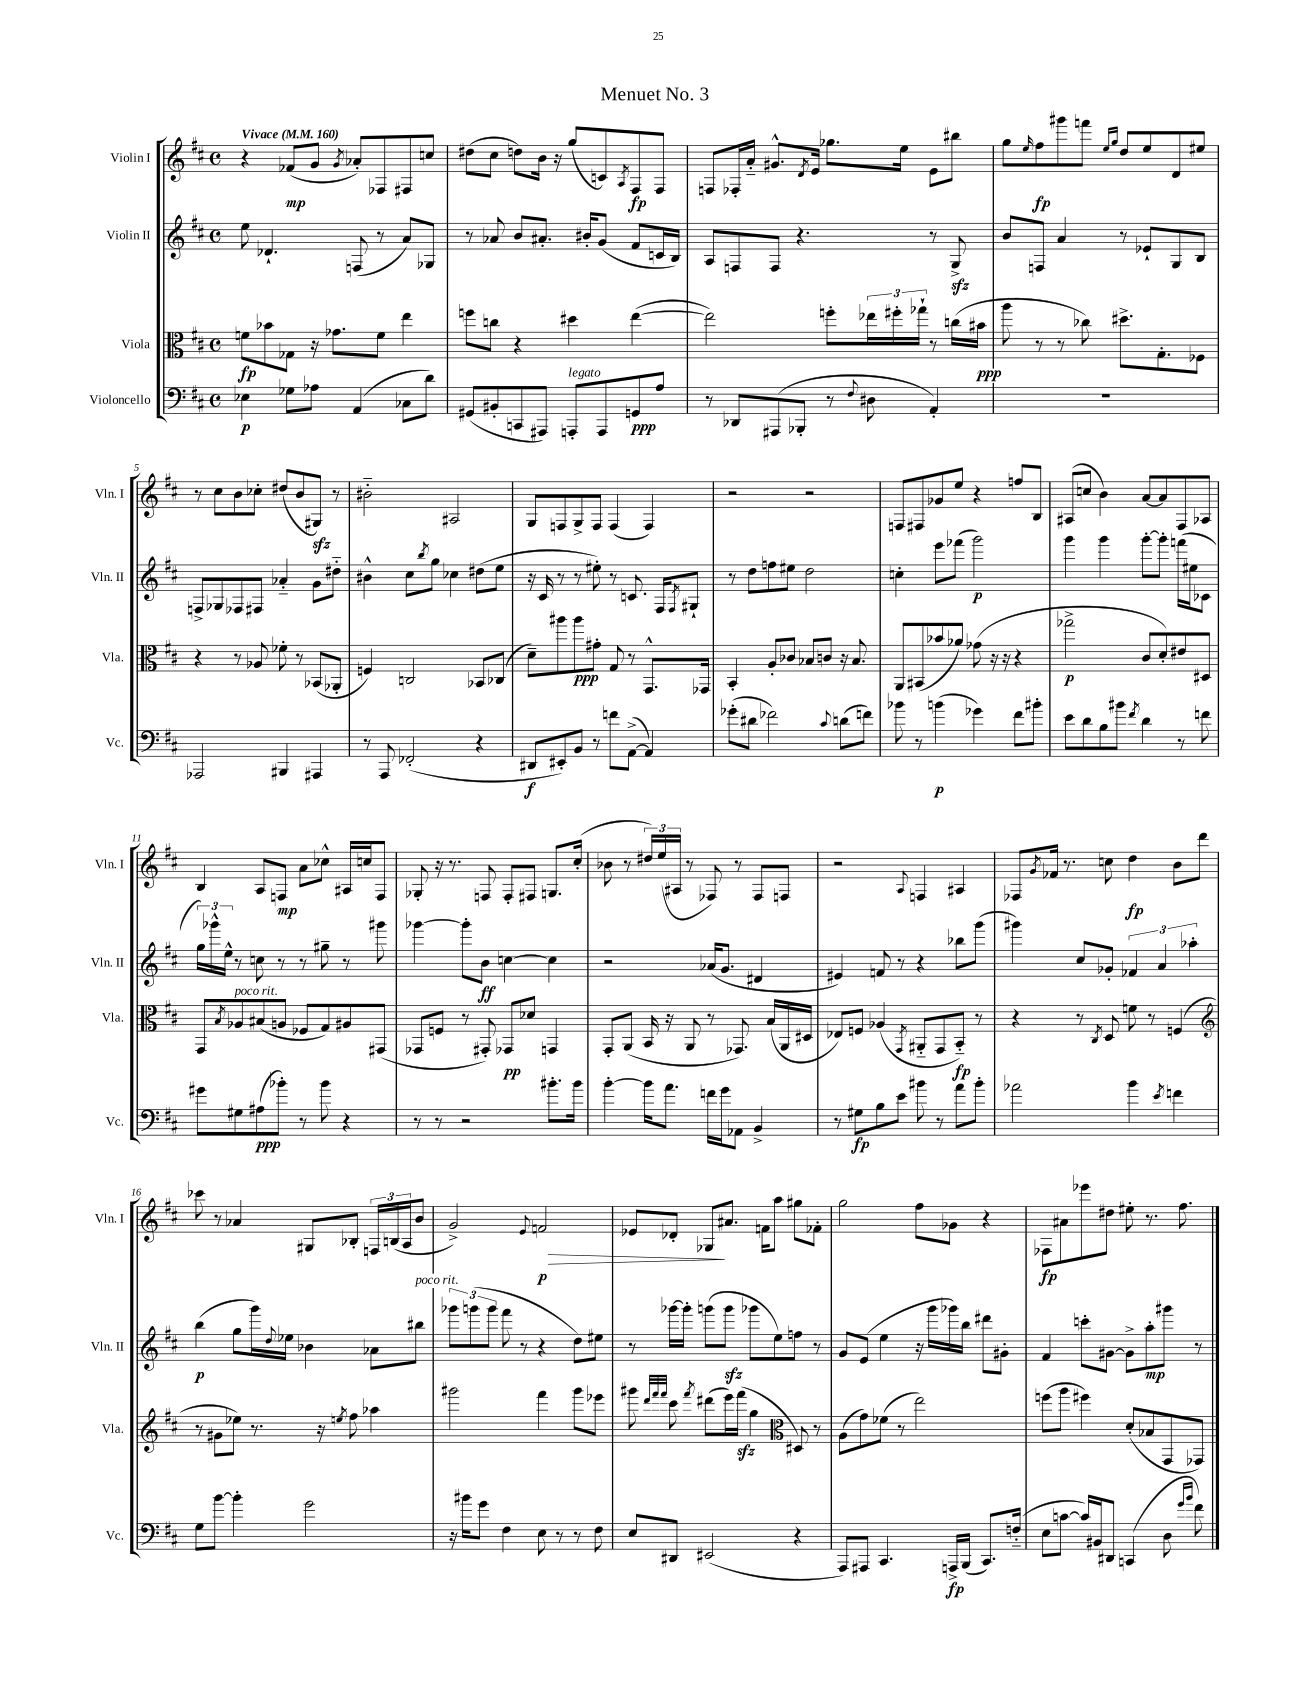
\header { title = "Menuet No. 3" }
<<
\new StaffGroup <<
\new Staff = "s0" \with { instrumentName = "Violin I" shortInstrumentName = "Vln. I" } {
    \clef treble \key d \major \defaultTimeSignature \time 4/4 \tempo "Vivace" 4 = 160
    r4 fes'8\mp( g'8 \acciaccatura { g'8 } aes'8-.) fes8 fis8 c''8 |
    dis''8( cis''8 d''8) b'16 r16 g''8( c'8) \acciaccatura { a8 } fis8\fp fis8 |
    f8 fes16-. a'16-_ gis'8.-^ \acciaccatura { d'8 } e'16 ges''8. e''16 e'8 bis''8 |
    g''8 \grace { e''16 } fis''8\fp gis'''8 f'''8 \grace { e''16 g''16 } d''8 e''8 d'8 eis''8 |
    r8 cis''8 b'8 ces''8-. dis''8( b'8 gis8\sfz) r8 |
    bis'2-_ ais2 |
    g8 f8 g8-> f8 f4( f4) |
    r2 r2 |
    f8 fis8 ges'8 e''8 r4 f''8 b8 |
    ais8( c''8 b'4) a'8~ a'8 fis8 aes8 |
    b4 a8 f8\mp a'8 ces''8-^ ais16 c''16 f8 |
    ges8-. r16 r8. f8 f8-. fis8 g8. cis''16-.( |
    bes'8 r8 \tuplet 3/2 { dis''16) e''16( ais16 } r8 fes8) r8 fes8 f8 |
    r2 \appoggiatura { a8 } f4 ais4 |
    fes8 \acciaccatura { g'8 } fes'16 r8. c''8 d''4\fp b'8 d'''8 |
    ces'''8 r8 aes'4 gis8 bes8-. \tuplet 3/2 { f16 b16( a16 } b'8 |
    g'2->) \appoggiatura { e'8 } f'2\p\> |
    ees'8 des'8-. ges8\! ais'8. f'16 a''8 gis''8 fes'8-. |
    g''2 fis''8 ges'8 r4 |
    fes8\fp ais'8 ees'''8 dis''8 eis''8-. r8. fis''8. \bar "|." |
}
\new Staff = "s1" \with { instrumentName = "Violin II" shortInstrumentName = "Vln. II" } {
    \clef treble \key d \major \defaultTimeSignature \time 4/4
    e''8 des'4.-! f8( r8 a'8) ges8 |
    r8 aes'8 b'8 ais'8.-. bis'16-. g'8( fis'8 c'16 b16) |
    a8 f8 f8 r4. r8 g8->\sfz |
    b'8 f8 a'4 r8 ees'8-! g8 b8 |
    f8-> ges8 fes8 fis8 aes'4-_ g'8 dis''8-_ |
    bis'4-^ cis''8 \acciaccatura { b''8 } g''8 ces''4 dis''8( e''8 |
    r16 cis'16 r8 r8 eis''8-.) r8 c'8. fis16 \acciaccatura { fis8 } gis8-! |
    r8 d''8 f''8 eis''8 d''2 |
    c''4-. e'''8 fes'''8( g'''2\p) |
    g'''4 g'''4 g'''8~-. g'''8-. f'''16( eis''16 ces'8 |
    \tuplet 3/2 { g''16) ges'''16-^ e''16-^ } r8 c''8 r8 r8 gis''8-- r8 gis'''8 |
    ges'''4~ ges'''8-. b'8\ff c''4~ c''4 |
    r2 aes'16( g'8. dis'4 |
    eis'4) f'8 r8 r4 bes''8 g'''8( |
    gis'''4) cis''8 ges'8-. \tuplet 3/2 { fes'4 a'4 aes''4-. } |
    b''4\p( g''8 g'''16) \appoggiatura { d''8 } ees''16 bes'4 aes'8 bis''8^\markup { \italic "poco rit." } |
    \tuplet 3/2 { ges'''8 g'''8( g'''8 } fis'''8 r8 r4 d''8) eis''8 |
    r8 ges'''16~ ges'''16-. g'''8( g'''8\sfz ges'''8 e''8) f''8 r8 |
    g'8 e'8( e''4 r16 g'''16 ges'''16) b''16 dis'''8 gis'8-. |
    fis'4 c'''8-. gis'8~ gis'8-> a''8-.\mp gis'''8 r8 \bar "|." |
}
\new Staff = "s2" \with { instrumentName = "Viola" shortInstrumentName = "Vla." } {
    \clef alto \key d \major \defaultTimeSignature \time 4/4
    f'8\fp bes'8 ges8 r16 ges'8. f'8 e''4 |
    f''8 c''8 r4 dis''4 e''4~( |
    e''2) f''8-. \tuplet 3/2 { ees''16 fis''16-. ges''16-! } r8 c''16( bis'16\ppp |
    a''8 r8 r8 ces''8) dis''8.-> g8.-. fes8 |
    r4 r8 aes8 fes'8-. r8 bes,8( aes,8-. |
    f4) c2 bes,8 ces8( |
    d'8--) ais''8 ais''8\ppp gis'8-. g8 r8 g,8.-^ ges,16 |
    b,4-. a8-. ces'8 bes8 c'8 r16 bes8. |
    a,8 bis,8( bes'8 aes'8) ges'8( r16 r16 r4 |
    ges''2->\p cis'8 d'8-.) eis'8 dis8 |
    g,8 \acciaccatura { b8 } aes8^\markup { \italic "poco rit." } bis8( a8 fes8 g8) ais8 gis,8( |
    ges,8 f8 r8 gis,8-.) ges,8\pp des'8 g,4 |
    g,8-. a,8( b,16 r16 a,8 r8 ges,8.) b16( a,16 dis16 |
    ees8) f8 aes4( \acciaccatura { g,8 } ais,8-_ g,8 b,8-_\fp) r8 |
    r4 r8 \acciaccatura { cis8 } d8 f'8 r8 f4( |
    \clef treble r8 gis'8 ees''8) r8. r16 \acciaccatura { e''8 } fis''8 aes''4 |
    gis'''2 fis'''4 gis'''8 ees'''8 |
    gis'''8 \grace { d'''32 fis'''32 fis'''32 } cis'''8 \acciaccatura { fis'''8 } dis'''8( e'''16) fis'''16\sfz( g''4 \clef alto dis8) r8 |
    a8( g'8) fes'8( r8 e''2) |
    f''8( a''8 fis''4) d'8-.( bes8 g,8 ges,8) \bar "|." |
}
\new Staff = "s3" \with { instrumentName = "Violoncello" shortInstrumentName = "Vc." } {
    \clef bass \key d \major \defaultTimeSignature \time 4/4
    ees4\p ges8 aes8 a,4( ces8 d'8) |
    gis,8( bis,8-. c,8 ais,,8) a,,8-.^\markup { \italic "legato" } a,,8 g,8\ppp a8 |
    r8 des,8 ais,,8( bes,,8-. r8 \appoggiatura { fis8 } dis8 a,4-.) |
    R1 |
    aes,,2 bis,,4 ais,,4 |
    r8 a,,8 fes,2-.( r4 |
    dis,8\f eis,8-.) b,8 r8 f'8 a,8~->( a,4) |
    ges'8-.( dis'8 fes'2) \appoggiatura { cis'8 } d'8( f'8) |
    bes'8 r8 b'4\p( ges'4) fis'8 bis'8-. |
    e'8 d'8 b8 bis'8 \acciaccatura { fis'8 } d'4 r8 f'8 |
    gis'8 gis8 ais8\ppp( bes'8-.) r8 bes'8 r4 |
    r8 r8 r2 bis'8.-. bis'16 |
    b'4~-. b'16 a'8. f'16 g'16 aes,8 b,4-> |
    r8 gis8\fp b8 e'8 bis'8 r8 a'8 bis'8-. |
    aes'2 b'4 \acciaccatura { e'8 } f'4 |
    g8 b'8~ b'4-. g'2 |
    r16 bis'16 g'8 fis4 e8 r8 r8 fis8 |
    e8 dis,8 eis,2( r4 |
    a,,8) ais,,8 cis,4. a,,16->\fp b,,16( cis,8.) f16-_( |
    e8 c'8~ c'16) bis,16 dis,8 c,4( d8 \grace { g'16 b'16 } fis'8) \bar "|." |
}
>>
>>
